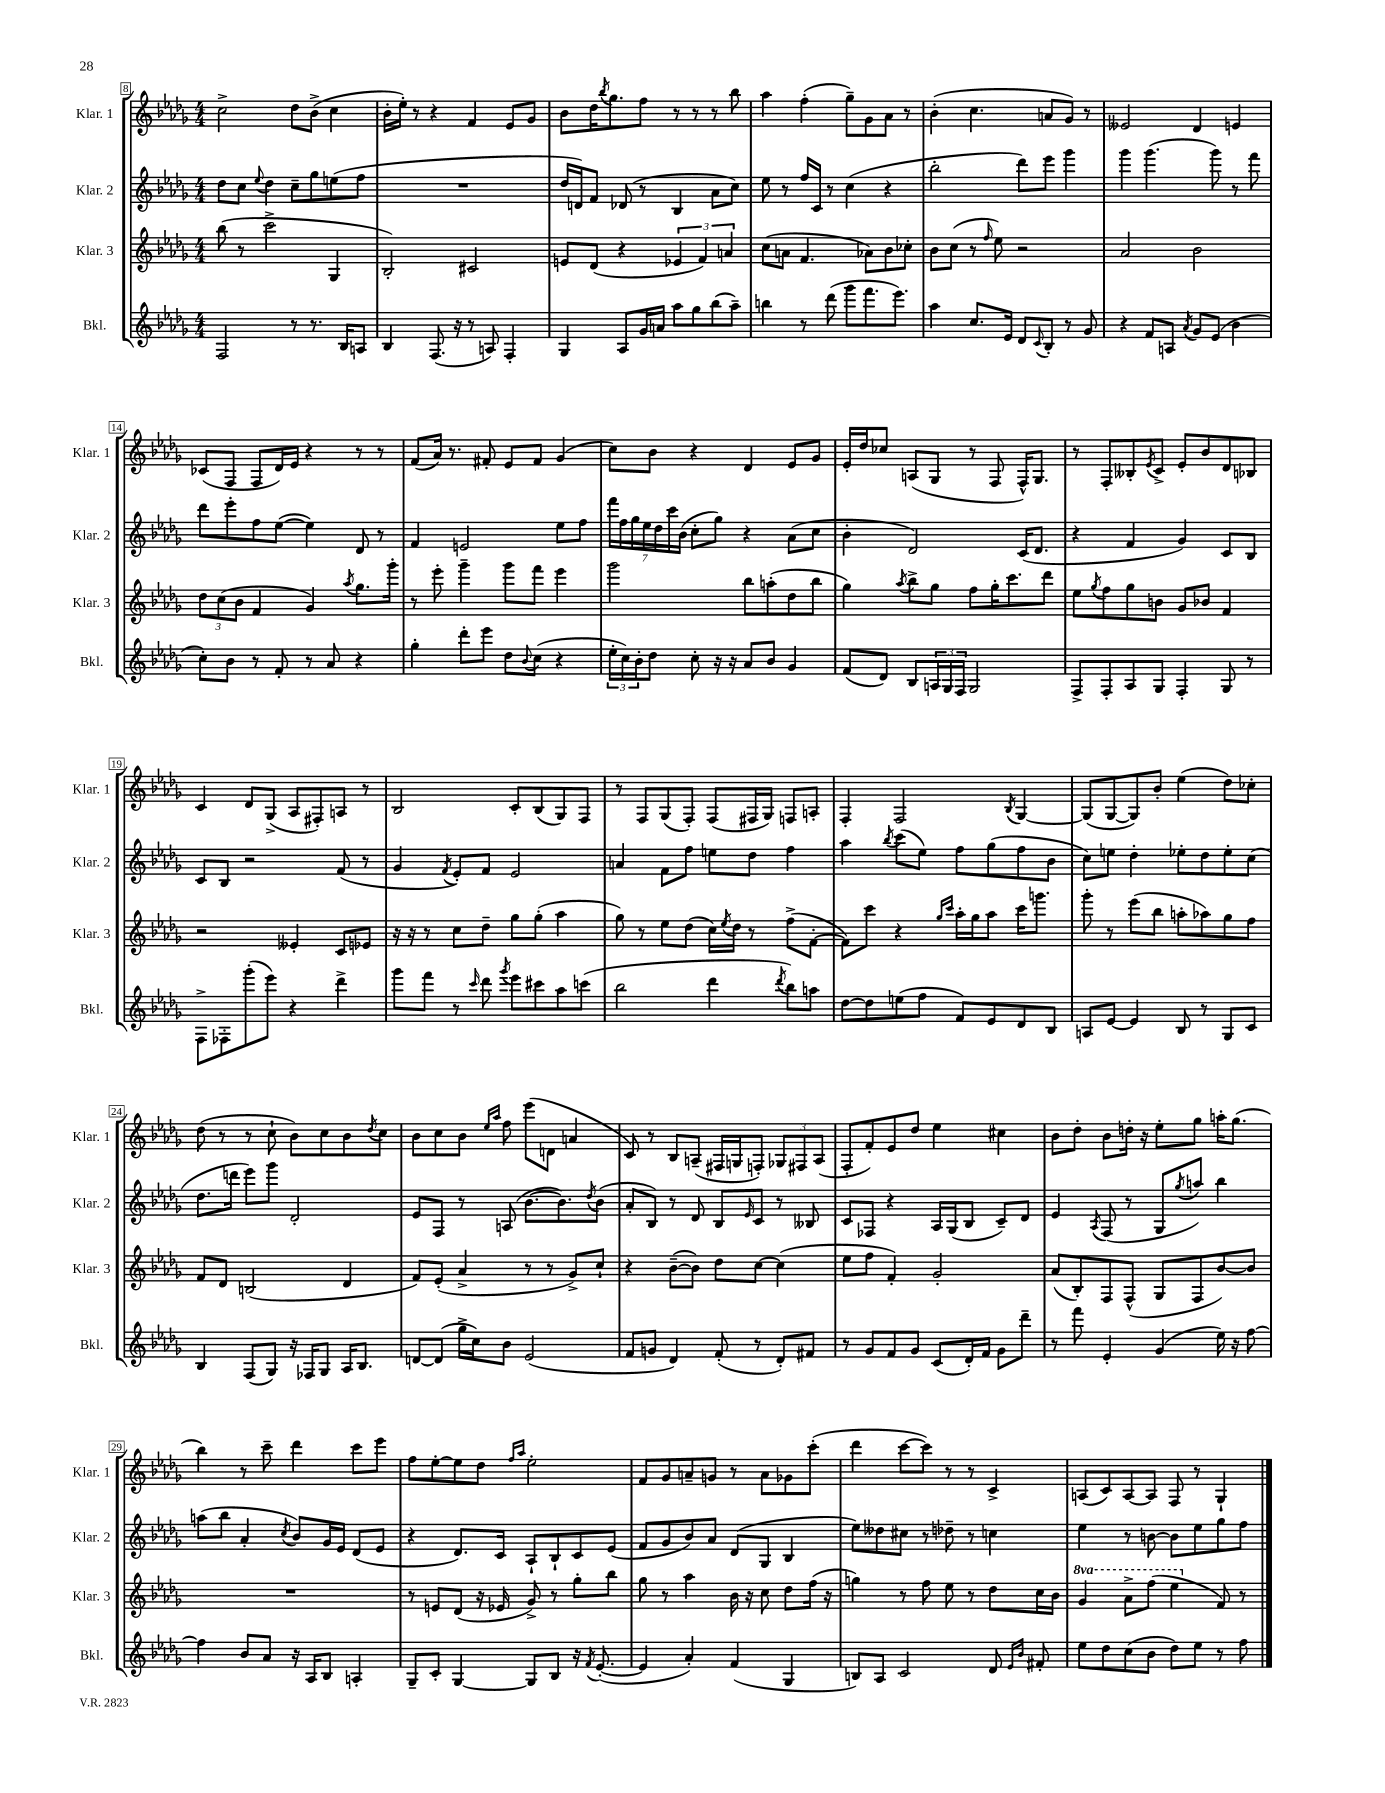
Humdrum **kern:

**kern	**kern	**kern	**kern
*staff4	*staff3	*staff2	*staff1
*clefG2	*clefG2	*clefG2	*clefG2
*k[b-e-a-d-g-]	*k[b-e-a-d-g-]	*k[b-e-a-d-g-]	*k[b-e-a-d-g-]
*M4/4	*M4/4	*M4/4	*M4/4
2F	(8bb-	8dd-	2cc^
.	8r	8cc	.
.	.	8qqee-	.
.	2ccc^	4dd-	.
8r	.	8cc~	8dd-
8.r	.	8gg-	(8b-^
.	4G-	(8ee	4cc
16B-	.	.	.
8A	.	8ff	.
=	=	=	=
4B-	2B-')	1r	16b-'
.	.	.	16ee-')
.	.	.	8r
(8.F	.	.	4r
16r	.	.	.
8r	2c#	.	4f
8A)	.	.	.
4F'	.	.	8e-
.	.	.	8g-
=	=	=	=
4G-	8e	16dd-	8b-
.	.	16d)	.
.	(8d-	8f	16dd-
.	.	.	8qbb-
.	.	.	8.gg-
8A-	4r	(8d-	.
16g-	.	8r	8ff
16a	.	.	.
8aa-	6e-	4B-	8r
8gg-	.	.	8r
.	6f)	.	.
(8bb-	.	8a-	8r
.	6a	.	.
8aa-~)	.	8cc)	8bb-
=	=	=	=
4bb	(8cc	8ee-	4aa-
.	8a	8r	.
8r	4.f	16ff	(4ff'
.	.	16c	.
(8ddd-	.	8r	.
8ggg-	.	(4cc	8gg-~)
8.fff	8a-)	.	8g-
.	8b-	4r	8a-
8.eee-)	.	.	.
.	8cc-'	.	8r
=	=	=	=
4aa-	8b-	2bb-'	(4b-'
.	(8cc	.	.
8.cc	8r	.	4.cc
.	16qqff	.	.
.	8ee-)	.	.
16e-	.	.	.
8d-	2r	8ddd-)	.
8qqc	.	.	.
8B-'	.	8eee-	8a
8r	.	4ggg-	8g-)
8g-	.	.	8r
=	=	=	=
4r	2a-	4ggg-	2e--
8f	.	(4.ggg-	.
8A	.	.	.
8qa-	.	.	.
8g-	2b-	.	4d-
(8e-	.	8ggg-)	.
4b-	.	8r	4e
.	.	8fff	.
=	=	=	=
8cc')	12dd-	8ddd-	(8c-
.	(12cc	.	.
8b-	.	8eee-'	8F
.	12b-	.	.
8r	4f	8ff	8F
8f'	.	([8ee-	16d-)
.	.	.	16e-
8r	4g-)	4ee-])	4r
8a-	.	.	.
.	8qaa-	.	.
4r	8.gg-	8d-	8r
.	.	8r	8r
.	16ggg-'	.	.
=	=	=	=
4gg-'	8r	4f	(8f
.	8eee-'	.	16a-)
.	.	.	8.r
8ddd-'	4ggg-~	2e	.
8eee-	.	.	8f#'
8dd-	8ggg-	.	8e-
8qqb-	.	.	.
(8cc	8fff	.	8f#
4r	4eee-	8ee-	(4g-
.	.	8ff	.
=	=	=	=
24ee-'	2ggg-	28fff	8cc)
.	.	28ff	.
24cc)	.	.	.
.	.	28gg-	.
24b-'	.	.	.
.	.	28ee-	.
8dd-	.	.	8b-
.	.	28dd-	.
.	.	28ccc	.
.	.	(28b-	.
8cc'	.	8cc'	4r
16r	.	8gg-)	.
16r	.	.	.
8a-	8bb-	4r	4d-
8b-	(8aa'	.	.
4g-	8dd-	(8a-	8e-
.	8bb-	8cc	8g-
=	=	=	=
(8f	4gg-)	4b-'	16e-'
.	.	.	16dd-
8d-)	.	.	8cc-
.	8qaa-	.	.
8B-	8bb-^	2d-)	(8A
24A	8gg-	.	8G-
24G-	.	.	.
24F	.	.	.
2G-	8ff	.	8r
.	16gg-'	.	8F
.	8.ccc	.	.
.	.	(16c	16F^^)
.	.	8.d-	8.G-
.	8ddd-	.	.
=	=	=	=
8F^	8ee-	4r	8r
.	8qgg-	.	.
8F'	8ff	.	8F'
8A-	8gg-	4f	8B--'
.	.	.	8qe-
8G-	8b	.	8c^
4F'	8g-	4g-)	8e-'
.	8b-	.	8b-
8G-	4f	8c	8d-
8r	.	8B-	8B-
=	=	=	=
8F^	2r	8c	4c
8F-'	.	8B-	.
(8ggg-'	.	2r	8d-
8eee-)	.	.	(8G-^
4r	4e--'	.	8A-
.	.	.	8F#')
4ddd-^	8c	(8f	8A
.	8e-	8r	8r
=	=	=	=
8ggg-	16r	4g-	2B-
.	16r	.	.
8fff	8r	.	.
.	.	8qf	.
8r	8cc	8e-')	.
16qqccc	.	.	.
8ddd-	8dd-~	8f	.
8qggg-	.	.	.
8eee-	8gg-	2e-	8c'
8ccc#	(8gg-'	.	(8B-
8aa-	4aa-	.	8G-)
(8ccc	.	.	8F
=	=	=	=
2bb-	8gg-)	4a	8r
.	8r	.	8F
.	8ee-	8f	(8G-
.	(8dd-	8ff	8F')
4ddd-	16cc)	8ee	(8F
.	8qee-	.	.
.	16dd-	.	.
.	8r	8dd-	16F#
.	.	.	16G-)
8qddd-	.	.	.
8bb-)	(8ff^	4ff	8F
8aa	[8f'	.	8A'
=	=	=	=
[8dd-	8f])	4aa-	4F'
8dd-]	8ccc	.	.
.	.	8qbb-	.
(8ee	4r	(8ccc	2F
8ff	.	8ee-)	.
.	16qqgg-	.	.
.	16qqccc	.	.
8f)	16aa-'	8ff	.
.	16gg-	.	.
8e-	8aa-	(8gg-	.
.	.	.	8qB-
8d-	16ccc	8ff	[4G-
.	8.ggg	.	.
8B-	.	8b-	.
=	=	=	=
8A	8ggg-'	8cc)	(8G-]
[8e-	8r	8ee	[8G-
4e-]	(8eee-	4dd-'	8G-])
.	8bb-	.	8b-'
8B-	8aa'	8ee-'	(4ee-
8r	8aa-)	8dd-	.
8G-	8gg-	8ee-'	8dd-)
8c	8ff	(8cc	8cc-'
=	=	=	=
4B-	8f	8.dd-	(8dd-
.	8d-	.	8r
.	.	16ddd	.
(8F	(2B	8eee-)	8r
8G-)	.	8ggg-	8cc`
16r	.	2d-'	8b-)
16F-	.	.	.
8G-	.	.	8cc
16A-	4d-	.	8b-
8.B-	.	.	.
.	.	.	8qdd-
.	.	.	8cc
=	=	=	=
[8d	8f)	8e-	8b-
(8d]	(8e-'	8F	8cc
16gg-^	4a-^	8r	8b-
16cc)	.	.	.
.	.	.	16qqee-
.	.	.	16qqaa-
8b-	.	(8A	8ff
(2e-	8r	[8.b-	(8eee-
.	8r	.	8d
.	.	8.b-])	.
.	8g-^)	.	4a
.	.	8qdd-	.
.	8cc`	(8b-	.
=	=	=	=
8f	4r	8a-'	8c)
8g	.	8B-)	8r
4d-)	([8b-~	8r	8B-
.	8b-])	8d-	(8A~
(8f'	8dd-	8B-	16F#
.	.	.	16G
.	.	16qqe-	.
8r	[8cc	8c	8F')
8d-')	(4cc]	8r	12G-
.	.	.	12F#
8f#	.	8B--	.
.	.	.	(12A
=	=	=	=
8r	8ee-	8c	8F'
8g-	8ff	8F-	8f')
8f	4f')	4r	8e-
8g-	.	.	8dd-
(8c	2g-'	16A-	4ee-
.	.	(16G-	.
16d-')	.	8B-	.
16f	.	.	.
8g-	.	8c~)	4cc#
8ddd-~	.	8d-	.
=	=	=	=
8r	(8a-	4e-	8b-
8fff	8B-')	.	8dd-'
.	.	8qA-	.
4e-'	8F	(8F	8b-
.	(8F^^	8r	16dd'
.	.	.	16r
(4g-	8G-	8G-	8ee-'
.	.	8qgg-	.
.	8F	8aa)	8gg-
16ee-)	[8b-)	4bb-	16aa'
16r	.	.	(8.gg-
[8ff	8b-]	.	.
=	=	=	=
4ff]	1r	(8aa	4bb-)
.	.	8bb-	.
8b-	.	4a-'	8r
8a-	.	.	8ccc~
.	.	8qcc	.
16r	.	8b-)	4ddd-
16A-	.	.	.
8B-	.	16g-	.
.	.	16e-	.
4A'	.	(8d-	8ccc
.	.	8e-	8eee-
=	=	=	=
8G-~	8r	4r	8ff
8c'	8e	.	[8ee-'
[4G-	(8d-	8.d-)	8ee-]
.	16r	.	8dd-
.	16e-	16c	.
.	.	.	16qqff
.	.	.	16qqaa-
8G-]	8g-^)	8A-`	2ee-'
8B-	8r	8B-`	.
16r	8gg-'	8c	.
8qf	.	.	.
([8.e-'	.	.	.
.	8bb-	(8e-	.
=	=	=	=
4e-]	8gg-	8f	8f
.	8r	8g-	8g-
4a-')	4aa-	8b-)	8a~
.	.	8a-	8g
(4f	16b-	(8d-	8r
.	16r	.	.
.	8cc	8G-	8a
4G-	8dd-	4B-	8g-
.	(16ff	.	(8ccc'
.	16r	.	.
=	=	=	=
8B)	4gg)	8ee-)	4ddd-
8A-	.	8dd--	.
2c	8r	8cc#	[8ccc
.	8ff	8r	8ccc])
.	8ee-	8dd-~	8r
.	8r	8r	8r
8d-	8dd-	4cc	4c^
16qqe-	.	.	.
16qqb-	.	.	.
8f#'	16cc	.	.
.	16b-	.	.
=	=	=	=
8ee-	4gg-	4ee-	(8A
8dd-	.	.	8c)
(8cc	8aa-^	8r	[8A
8b-	(8fff	[8b	8A]
8dd-)	4eee-	8b]	8F
8ee-	.	8ee-	8r
8r	8f)	8gg-	4G-`
8ff	8r	8ff	.
==	==	==	==
*-	*-	*-	*-
